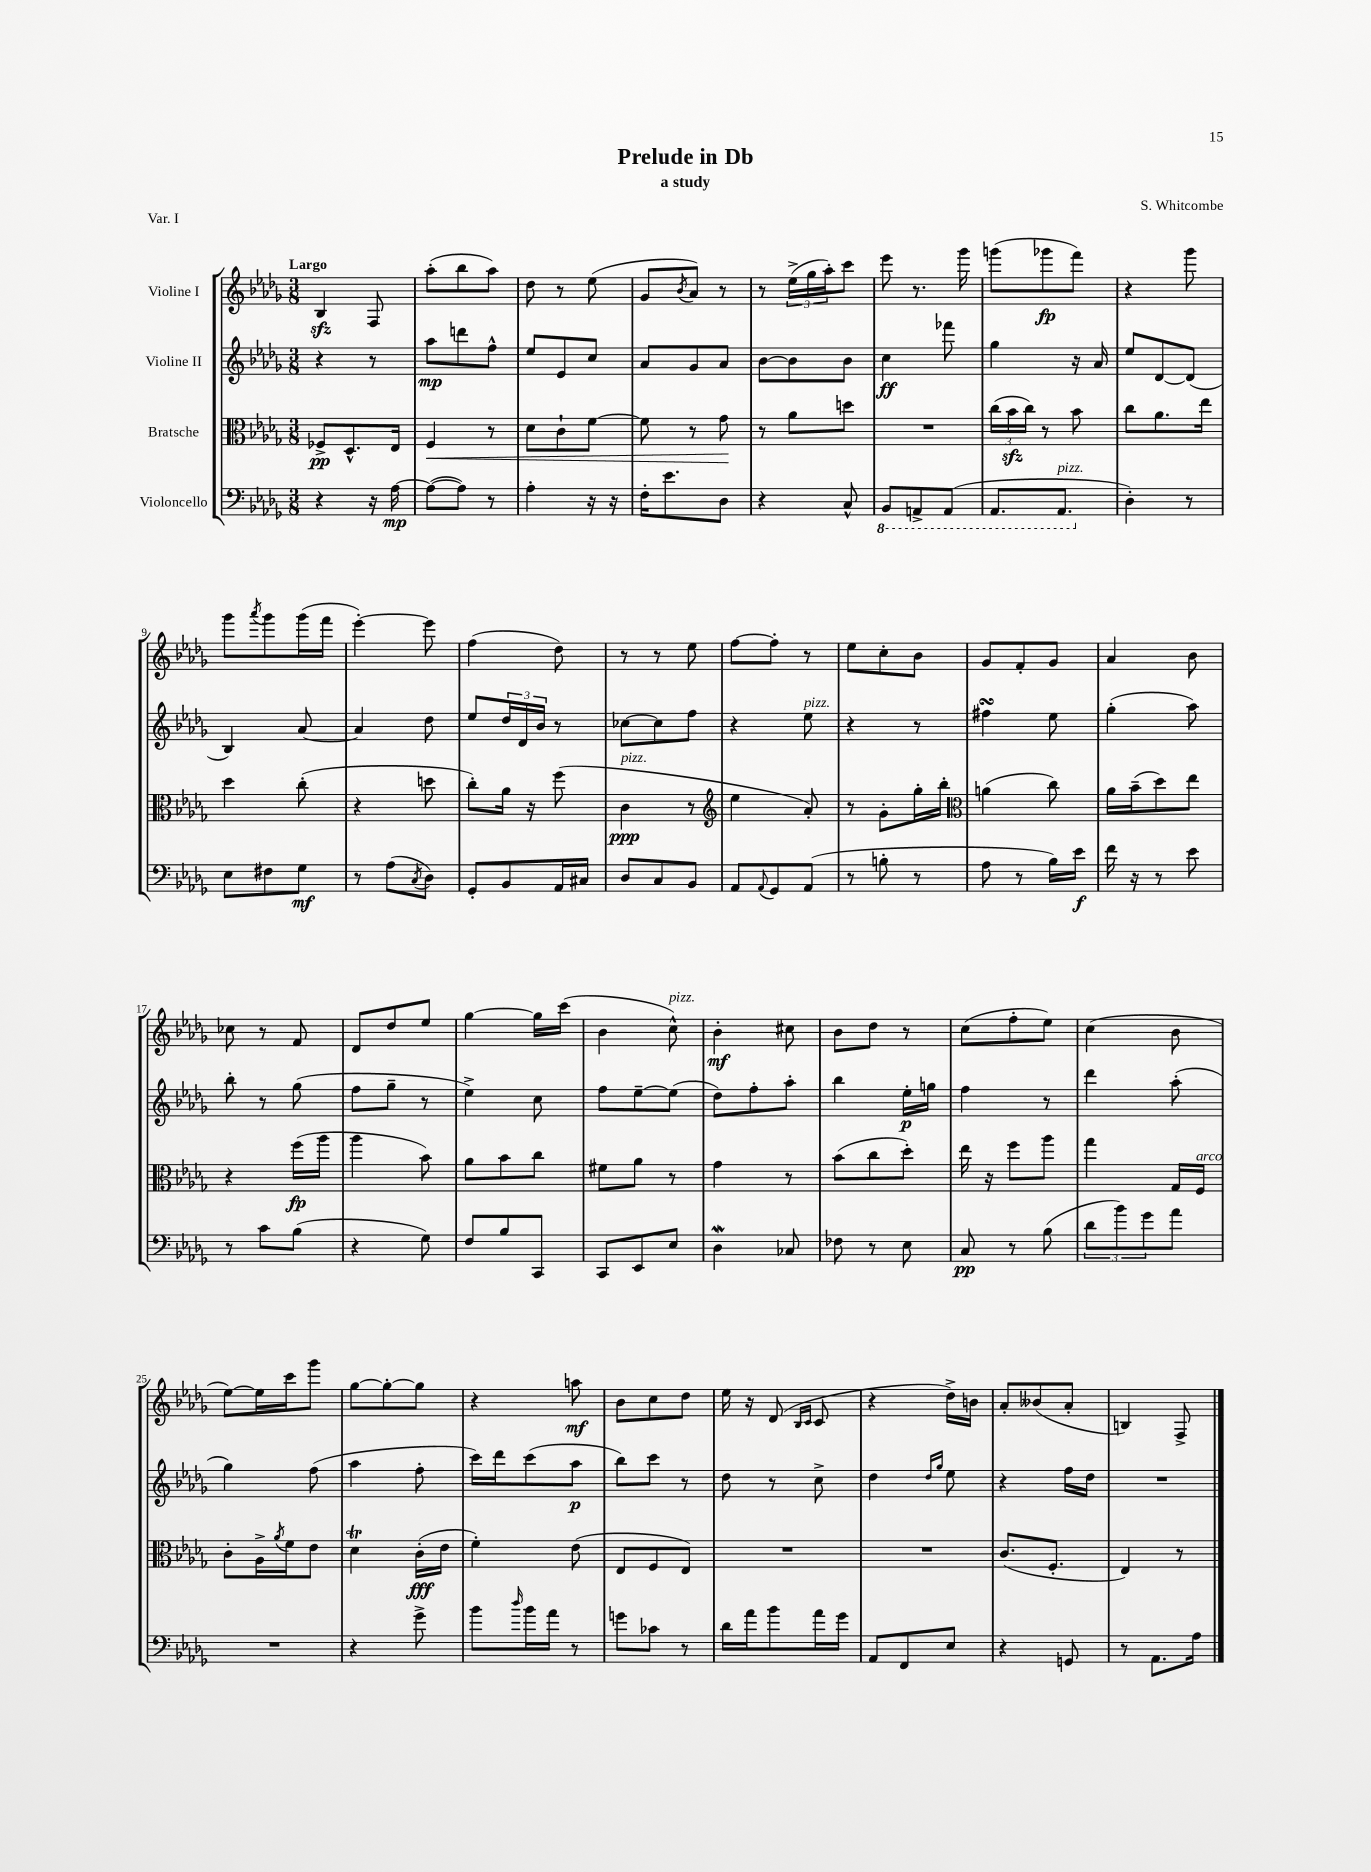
\header { title = "Prelude in Db" composer = "S. Whitcombe" subtitle = "a study" piece = "Var. I" }
<<
\new StaffGroup <<
\new Staff = "s0" \with { instrumentName = "Violine I" } {
    \clef treble \key des \major \numericTimeSignature \time 3/8 \tempo "Largo"
    bes4\sfz f8 |
    aes''8-.( bes''8 aes''8) |
    des''8 r8 ees''8( |
    ges'8 \acciaccatura { bes'8 } aes'8) r8 |
    r8 \tuplet 3/2 { ees''16->( ges''16 aes''16-.) } c'''8 |
    ees'''8 r8. ges'''16 |
    g'''8( ges'''8\fp f'''8) |
    r4 ges'''8 |
    ges'''8 \acciaccatura { aes'''8 } ges'''8 ges'''16( f'''16 |
    ees'''4~-.) ees'''8 |
    f''4( des''8) |
    r8 r8 ees''8 |
    f''8~ f''8-. r8 |
    ees''8 c''8-. bes'8 |
    ges'8 f'8-. ges'8 |
    aes'4 bes'8 |
    ces''8 r8 f'8 |
    des'8 des''8 ees''8 |
    ges''4~ ges''16 c'''16( |
    bes'4 c''8-^^\markup { \italic "pizz." }) |
    bes'4-.\mf cis''8 |
    bes'8 des''8 r8 |
    c''8( f''8-. ees''8) |
    c''4( bes'8 |
    ees''8~) ees''16 c'''16 ges'''8 |
    ges''8~ ges''8~-. ges''8 |
    r4 a''8\mf |
    bes'8 c''8 des''8 |
    ees''16 r16 des'8( \grace { bes16 c'16 } c'8 |
    r4 des''16->) b'16 |
    aes'8-. beses'8( aes'8-. |
    b4) f8-> \bar "|." |
}
\new Staff = "s1" \with { instrumentName = "Violine II" } {
    \clef treble \key des \major \numericTimeSignature \time 3/8
    r4 r8 |
    aes''8\mp d'''8 f''8-^ |
    ees''8 ees'8 c''8 |
    aes'8 ges'8 aes'8 |
    bes'8~ bes'8 bes'8 |
    c''4\ff fes'''8 |
    ges''4 r16 aes'16 |
    ees''8 des'8~ des'8( |
    bes4) aes'8~ |
    aes'4 des''8 |
    ees''8 \tuplet 3/2 { des''16 des'16 bes'16 } r8 |
    ces''8~ ces''8 f''8 |
    r4 ees''8^\markup { \italic "pizz." } |
    r4 r8 |
    fis''4\turn ees''8 |
    ges''4-.( aes''8) |
    bes''8-. r8 ges''8( |
    f''8 ges''8-- r8 |
    ees''4->) c''8 |
    f''8 ees''8~-- ees''8( |
    des''8) f''8-. aes''8-. |
    bes''4 ees''16-.\p g''16 |
    f''4 r8 |
    des'''4 aes''8-.( |
    ges''4) f''8( |
    aes''4 f''8-. |
    c'''16) des'''16 c'''8( aes''8\p |
    bes''8) c'''8 r8 |
    des''8 r8 c''8-> |
    des''4 \grace { des''16 ges''16 } ees''8 |
    r4 f''16 des''16 |
    R4. \bar "|." |
}
\new Staff = "s2" \with { instrumentName = "Bratsche" } {
    \clef alto \key des \major \numericTimeSignature \time 3/8
    fes8->\pp des8.-^ ees16 |
    f4\< r8 |
    des'8 c'8-! f'8~ |
    f'8 r8 ges'8\! |
    r8 aes'8 d''8 |
    R4. |
    \tuplet 3/2 { c''16( bes'16\sfz c''16) } r8 bes'8 |
    c''8 aes'8. ees''16 |
    des''4 c''8-.( |
    r4 d''8 |
    c''8-.) aes'16 r16 f''8( |
    c'4\ppp^\markup { \italic "pizz." } r8 |
    \clef treble ees''4 aes'8-.) |
    r8 ges'8-. ges''16-. bes''16-. |
    \clef alto a'4( c''8) |
    aes'16 bes'16--( des''8) ees''8 |
    r4 f''16\fp( aes''16 |
    aes''4 bes'8) |
    aes'8 bes'8 c''8 |
    fis'8 aes'8 r8 |
    ges'4 r8 |
    bes'8( c''8 des''8-.) |
    ees''16 r16 f''8 aes''8 |
    ges''4 ges16 f16^\markup { \italic "arco" } |
    c'8-. aes16-> \acciaccatura { aes'8 } f'16 ees'8 |
    des'4\trill c'16-.\fff( ees'16 |
    f'4-.) ees'8( |
    ees8 f8 ees8) |
    R4. |
    R4. |
    c'8.( f8.-. |
    ees4) r8 \bar "|." |
}
\new Staff = "s3" \with { instrumentName = "Violoncello" } {
    \clef bass \key des \major \numericTimeSignature \time 3/8
    r4 r16 aes16~\mp |
    aes8~( aes8) r8 |
    aes4-. r16 r16 |
    f16-. ees'8. des8 |
    r4 c8-^ |
    \ottava #-1 bes,,8 a,,8-> a,,8( |
    aes,,8. aes,,8.^\markup { \italic "pizz." } \ottava #0 |
    des4-.) r8 |
    ees8 fis8 ges8\mf |
    r8 aes8( \acciaccatura { c8 } des8) |
    ges,8-. bes,8 aes,16 cis16 |
    des8 c8 bes,8 |
    aes,8 \appoggiatura { aes,8 } ges,8 aes,8( |
    r8 b8-. r8 |
    aes8 r8 bes16) ees'16\f |
    f'16 r16 r8 ees'8 |
    r8 c'8 bes8( |
    r4 ges8) |
    f8 bes8 c,8 |
    c,8 ees,8 ees8 |
    des4\mordent ces8 |
    fes8 r8 ees8 |
    c8\pp r8 bes8( |
    \tuplet 3/2 { des'8 bes'8) ges'8 } aes'8 |
    R4. |
    r4 ges'8-> |
    bes'8 \grace { des''16 } bes'16 aes'16 r8 |
    g'8 ces'8 r8 |
    des'16 aes'16 bes'8 aes'16 ges'16 |
    aes,8 f,8 ees8 |
    r4 g,8 |
    r8 aes,8. aes16 \bar "|." |
}
>>
>>
